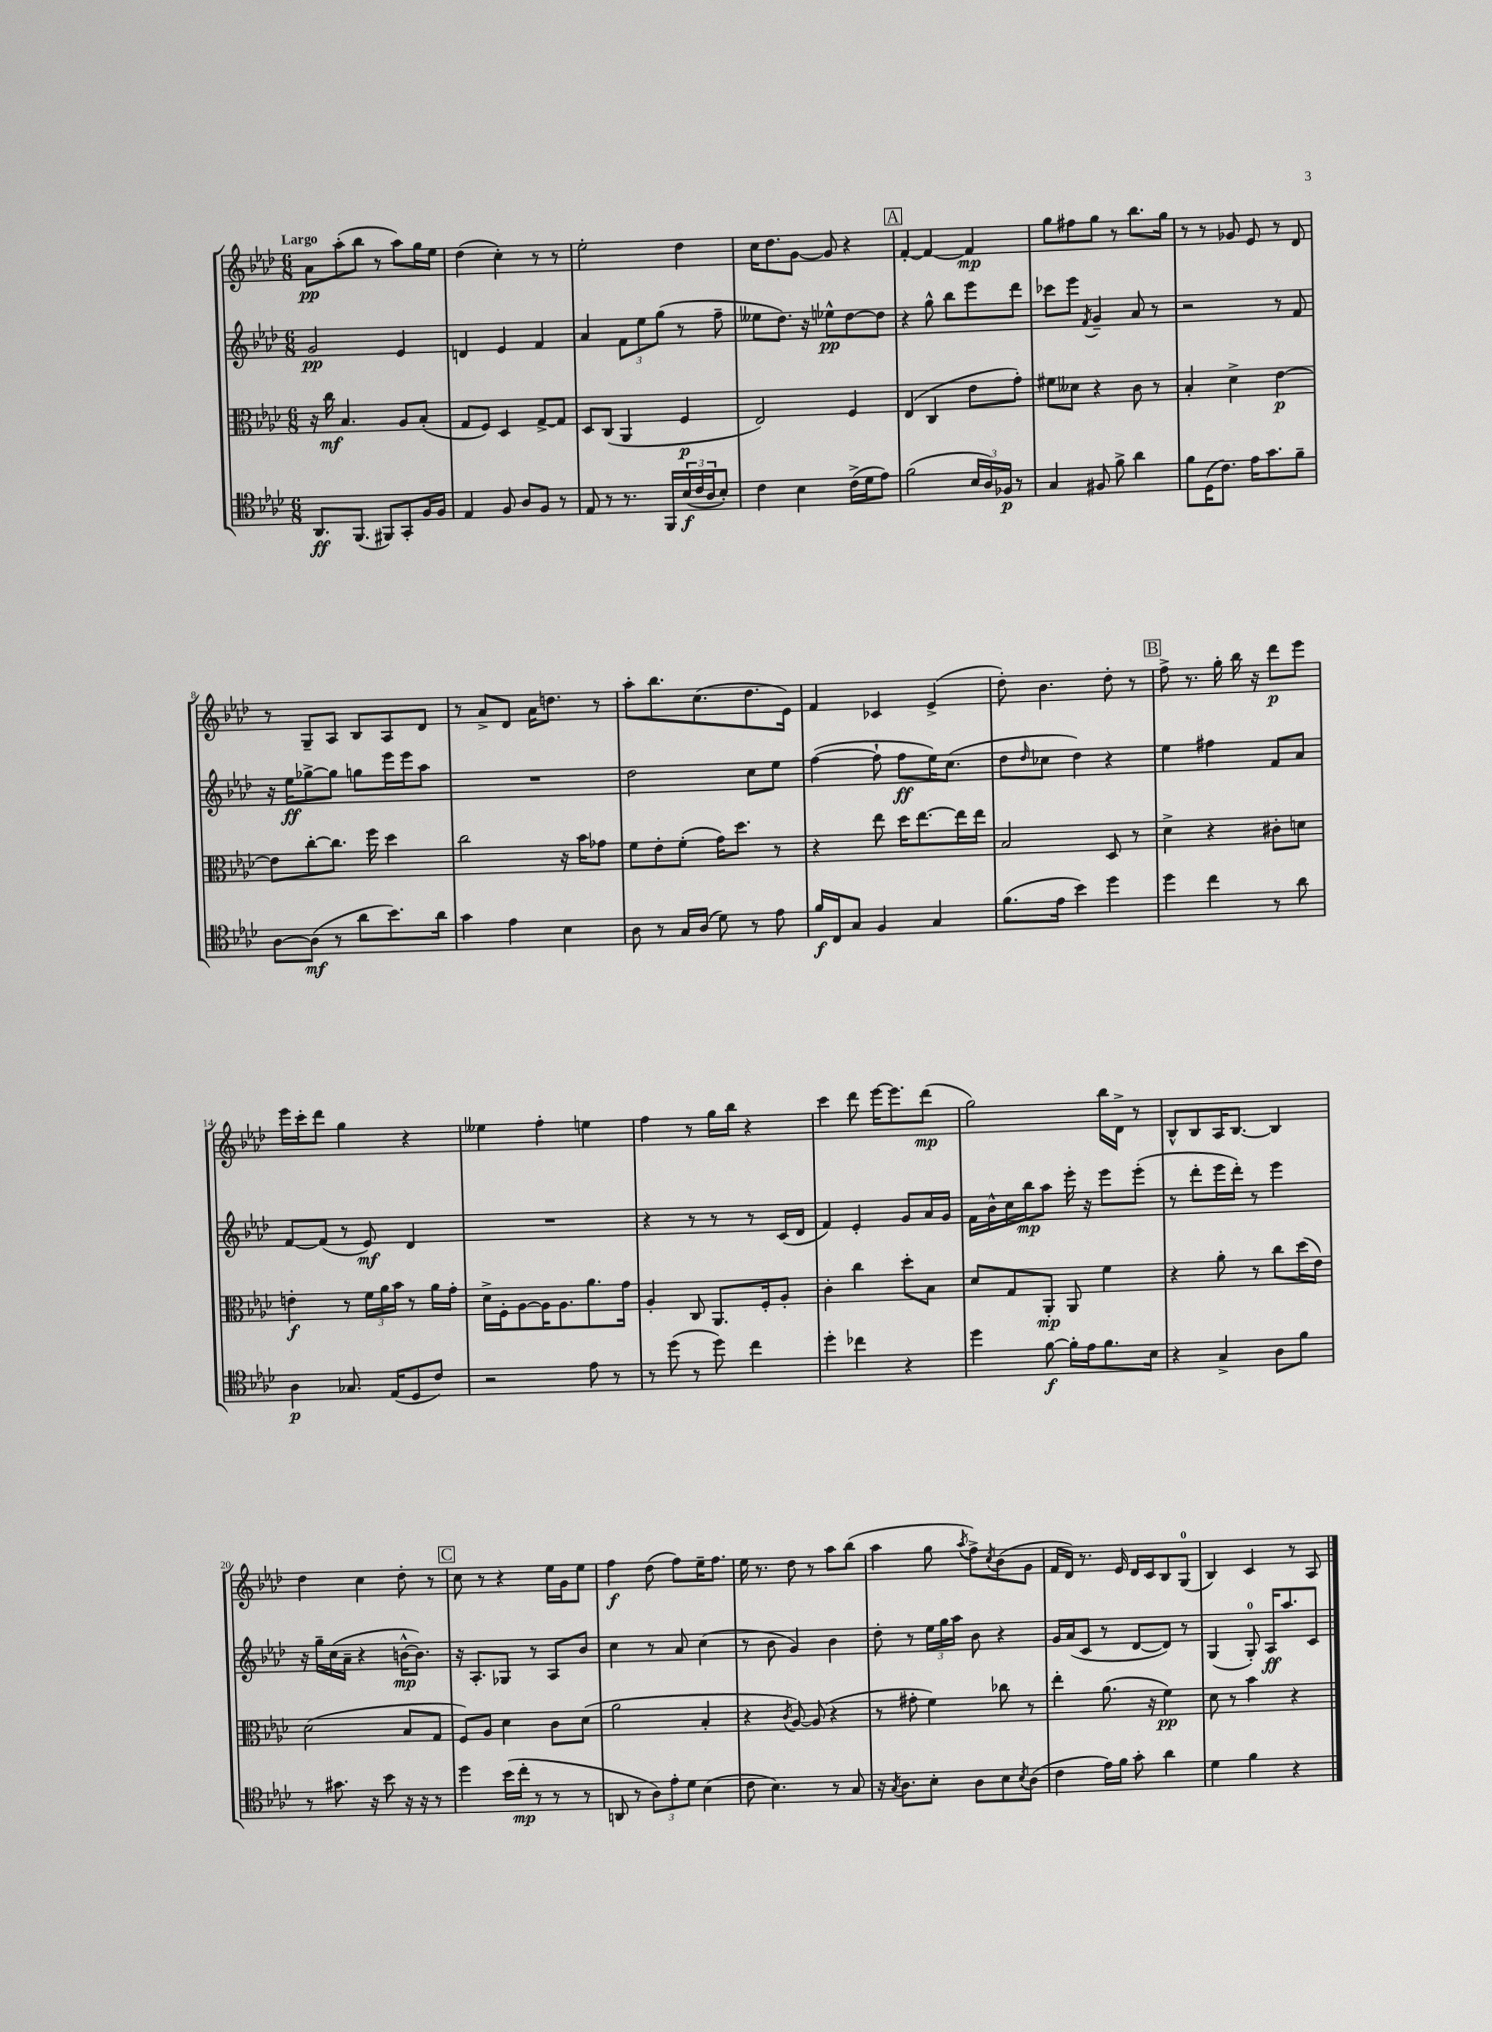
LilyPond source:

<<
\new StaffGroup <<
\new Staff = "s0" {
    \clef treble \key aes \major \numericTimeSignature \time 6/8 \tempo "Largo"
    aes'8\pp aes''8-.( bes''8 r8 aes''8) g''16 ees''16 |
    des''4( c''4-.) r8 r8 |
    ees''2-. des''4 |
    c''16 des''8. g'8~ g'8 r4 |
    \mark \markup { \box "A" } f'4~-. f'4~ f'4\mp |
    g''8 fis''8 g''8 r8 bes''8. g''16 |
    r8 r8 ges'8 ees'8 r8 des'8 |
    r8 g8-- aes8 bes8 aes8 des'8 |
    r8 aes'8-> des'8 aes'16 d''8. r8 |
    aes''8-. bes''8. c''8.( des''8. ees'16) |
    f'4 ces'4 ees'4->( |
    des''8-.) bes'4. des''8-. r8 |
    \mark \markup { \box "B" } f''8-> r8. g''16-. bes''16 r16 des'''8\p ees'''8 |
    ees'''16 c'''16-. des'''8 g''4 r4 |
    eeses''4 f''4-. e''4 |
    f''4 r8 g''16 bes''16 r4 |
    c'''4 des'''8 ees'''16~ ees'''8. des'''8\mp( |
    g''2) bes''16 des'16-> r8 |
    bes8-^ bes8 aes16 bes8.~ bes4 |
    des''4 c''4 des''8-. r8 |
    \mark \markup { \box "C" } c''8 r8 r4 ees''16 g'16 ees''8 |
    f''4\f des''8( f''8) ees''16-- f''8. |
    ees''16 r8. des''8 r8 aes''8 bes''8( |
    aes''4 g''8 \acciaccatura { aes''8 } f''8->) \acciaccatura { c''8 } bes'8( g'8 |
    f'16 des'16) r8. ees'16 des'16 c'16 bes8 g8-0( |
    bes4) c'4 r8 aes8 \bar "|." |
}
\new Staff = "s1" {
    \clef treble \key aes \major \numericTimeSignature \time 6/8
    g'2\pp ees'4 |
    d'4 ees'4 f'4 |
    aes'4 \tuplet 3/2 { f'8 ees''8 g''8( } r8 f''8-- |
    eeses''8 des''8.) r16 ees''8-^\pp des''8~ des''8 |
    \mark \markup { \box "A" } r4 g''8-^ bes''8 ees'''8 des'''8 |
    ces'''8 ees'''8 \acciaccatura { f'8 } g'4-- aes'8 r8 |
    r2 r8 f'8 |
    r16 ees''16\ff ges''8~-> ges''8 g''8 ees'''16 ees'''16 aes''8 |
    R2. |
    des''2 c''8 ees''8 |
    f''4~( f''8-! f''8\ff ees''16) c''8.( |
    des''8 \grace { des''16 } ces''8 des''4) r4 |
    \mark \markup { \box "B" } ees''4 fis''4 f'8 aes'8 |
    f'8~ f'8( r8 ees'8\mf) des'4 |
    R2. |
    r4 r8 r8 r8 c'16( des'16 |
    f'4) ees'4-. g'8 aes'16 g'16 |
    f'16 bes'16-^ c''16 bes''16\mp aes''8 ees'''16-. r16 ees'''8 ees'''8-.( |
    r8 des'''8-. ees'''16 des'''16-.) r8 ees'''4 |
    r16 g''16-- c''16( aes'16-- r4 b'16~-^\mp b'8.) |
    \mark \markup { \box "C" } r16 aes8.-. ges8 r8 aes8 bes'8 |
    c''4 r8 aes'8 c''4( |
    r8 bes'8 g'4) bes'4 |
    des''8-. r8 \tuplet 3/2 { ees''16 g''16 aes''16 } bes'8 r4 |
    g'16 aes'16( c'8 r8 des'8~ des'8) r8 |
    g4( g8-0-.) aes16\ff aes''8. c'8 \bar "|." |
}
\new Staff = "s2" {
    \clef alto \key aes \major \numericTimeSignature \time 6/8
    r16 c''16\mf bes4. aes8 bes8-.( |
    g8 f8) des4 g8~-> g8 |
    des8 c8( aes,4 f4\p |
    ees2) f4 |
    \mark \markup { \box "A" } ees4( c4 ees'8 g'8-.) |
    fis'8 deses'8 r4 c'8 r8 |
    bes4-. des'4-> ees'4~\p |
    ees'8 c''8~-. c''8. f''16 des''4 |
    c''2 r16 bes'16 ges'8 |
    f'8 ees'8-. f'8-.( g'16) des''8. r8 |
    r4 ees''8 des''16 ees''8.~ ees''16 ees''16 |
    bes2 des8 r8 |
    \mark \markup { \box "B" } des'4-> r4 cis'8-. d'8 |
    e'4-.\f r8 \tuplet 3/2 { f'16 aes'16 bes'16 } r8 aes'16 g'16-. |
    des'16-> f16-. aes8~ aes16 aes8. aes'8. g'16 |
    aes4-. c8 aes,8. f16-. aes8-. |
    c'4-. c''4 des''8-. bes8 |
    des'8 g8 aes,8-.\mp aes,8 f'4 |
    r4 aes'8-. r8 c''8 des''16( ees'16) |
    des'2( bes8 g8 |
    \mark \markup { \box "C" } f8) aes8 des'4 c'8 des'8( |
    aes'2 bes4-. |
    r4 \acciaccatura { c'8 } aes8~) aes8( r4 |
    r8 gis'8-. f'4) ces''8 r8 |
    ees''4-. aes'8.( r16 f'4\pp) |
    des'8 r8 bes'4 r4 \bar "|." |
}
\new Staff = "s3" {
    \clef tenor \key aes \major \numericTimeSignature \time 6/8
    aes,8.\ff f,8.( fis,8) g,8-. f16 f16 |
    ees4 f8 aes8 f8 r8 |
    ees8 r8 r8. f,16 \tuplet 3/2 { bes16\f( c'16 aes16 } bes8-.) |
    c'4 bes4 c'16->( des'16 ees'8) |
    \mark \markup { \box "A" } f'2( \tuplet 3/2 { bes16 aes16) fes16\p } r8 |
    g4 fis8 f'8-> aes'4 |
    f'8 des16( c'8.) ees'16 g'8. f'8-- |
    aes8~ aes8\mf( r8 aes'8 bes'8.) aes'16 |
    g'4 ees'4 bes4 |
    aes8 r8 g16 aes16( des'8) r8 ees'8 |
    f'16\f c16 g8 f4 g4 |
    f'8.( ees'16 bes'4) des''4 |
    \mark \markup { \box "B" } des''4 c''4 r8 aes'8 |
    aes4\p ges8. ees16( des8 c'8) |
    r2 ees'8 r8 |
    r8 des''8( r8 des''8) c''4 |
    des''4-. ces''4 r4 |
    des''4 f'8~\f f'16-. ees'16 f'8. bes16 |
    r4 g4-> aes8 f'8 |
    r8 gis'8. r16 bes'8 r16 r16 r8 |
    \mark \markup { \box "C" } des''4 bes'16( c''16-.\mp r8 r8 r8 |
    a,8 r8 \tuplet 3/2 { aes8) ees'8-. des'8 } bes4( |
    c'8 bes4.) r8 g8 |
    r16 \acciaccatura { g8 } aes8. bes8-. aes8 bes8 \acciaccatura { bes8 } aes8( |
    c'4 ees'16) f'16 g'8-. aes'4 |
    des'4 f'4 r4 \bar "|." |
}
>>
>>
